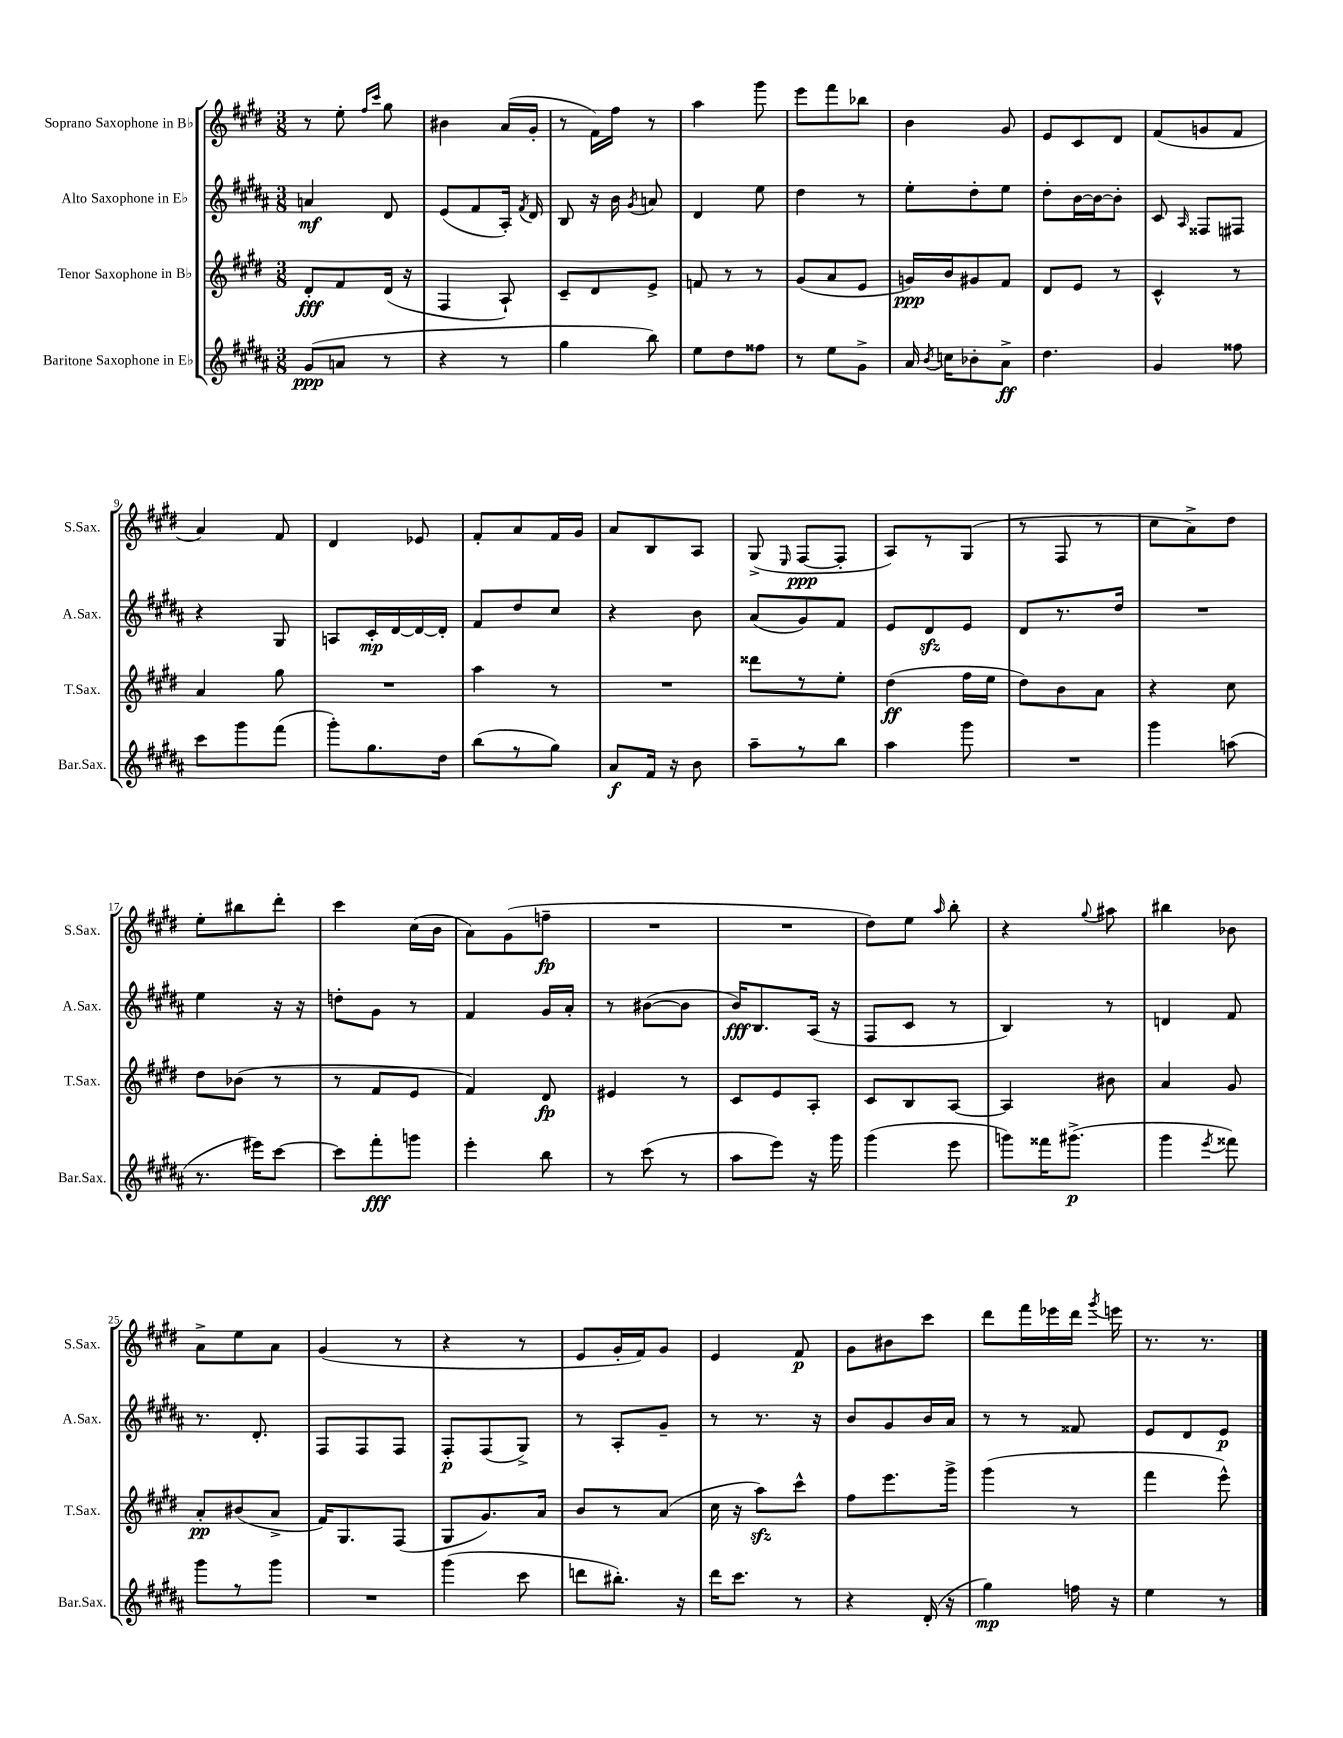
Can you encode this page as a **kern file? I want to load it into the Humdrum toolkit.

**kern	**kern	**kern	**kern
*staff4	*staff3	*staff2	*staff1
*clefG2	*clefG2	*clefG2	*clefG2
*k[f#c#g#d#a#]	*k[f#c#g#d#]	*k[f#c#g#d#a#]	*k[f#c#g#d#]
*M3/8	*M3/8	*M3/8	*M3/8
(8g#/L	8d#'/L	4a/	8r
8a/J	8f#/	.	8ee'\
.	.	.	16qqff#/LL
.	.	.	16qqccc#/JJ
8r	(16d#/Jk	8d#/	8gg#\
.	16r	.	.
=	=	=	=
4r	4F#/	(8e/L	4b#\
.	.	8f#/	.
8r	8A`/)	16A#'/Jk)	(16a/LL
.	.	8qf#/	.
.	.	16d#/	16g#'/JJ
=	=	=	=
4gg#\	8c#~/L	8B/	8r
.	8d#/	16r	16f#\LL)
.	.	16b\	16ff#\JJ
.	.	8qg#/	.
8bb\)	8e^/J	8a/	8r
=	=	=	=
8ee\L	8f/	4d#/	4aa\
8dd#\	8r	.	.
8ff##\J	8r	8ee\	8ggg#\
=	=	=	=
8r	(8g#/L	4dd#\	8eee\L
8ee\L	8a/	.	8fff#\
8g#^\J	8e/J	8r	8bb-\J
=	=	=	=
16a#/	16g/LL)	8ee'\L	4b\
8qb/	.	.	.
16cc\LK	16b/J	.	.
8b-'\	8g#/	8dd#'\	.
8a#^\J	8f#/J	8ee\J	8g#/
=	=	=	=
4.dd#\	8d#/L	8dd#'\L	8e/L
.	8e/J	[16b\L	8c#/
.	.	16b\_J	.
.	8r	8b'\]J	8d#/J
=	=	=	=
4g#/	4c#^^/	8c#/	(8f#/L
.	.	16qqA#/	.
.	.	8F##/L	8g/
8ff##\	8r	8F#/J	8f#/J
=	=	=	=
8ccc#\L	4a/	4r	4a/)
8ggg#\	.	.	.
(8fff#\J	8gg#\	8G#/	8f#/
=	=	=	=
8ggg#'\L)	4.r	8A/L	4d#/
8.gg#\	.	16c#'/L	.
.	.	[16d#/	.
.	.	16d#/_	8e-/
16dd#\Jk	.	16d#'/]JJ	.
=	=	=	=
(8bb\L	4aa\	8f#/L	8f#'/L
8r	.	8dd#/	8a/
8gg#\J)	8r	8cc#/J	16f#/L
.	.	.	16g#/JJ
=	=	=	=
8a#/L	4.r	4r	8a/L
16f#/Jk	.	.	8B/
16r	.	.	.
8b\	.	8b\	8A/J
=	=	=	=
8aa#~\L	8ddd##\L	(8a#/L	(8G#^/
.	.	.	16qqE/
8r	8r	8g#/)	[8F#/L
8bb\J	8ee'\J	8f#/J	8F#'/]J
=	=	=	=
4aa#\	(4dd#\	8e/L	8A/L)
.	.	8d#/	8r
8ggg#\	16ff#\LL	8e/J	(8G#/J
.	16ee\JJ	.	.
=	=	=	=
4.r	8dd#\L)	8d#/L	8r
.	8b\	8.r	8F#/
.	8a\J	.	8r
.	.	16dd#/Jk	.
=	=	=	=
4ggg#\	4r	4.r	8cc#\L
.	.	.	8a^\)
(8aa\	8cc#\	.	8dd#\J
=	=	=	=
8.r	8dd#\L	4ee\	8ee'\L
.	(8b-\J	.	8bb#\
16eee#\LK)	.	.	.
[8ccc#\J	8r	16r	8ddd#'\J
.	.	16r	.
=	=	=	=
8ccc#\]L	8r	8dd'\L	4ccc#\
8fff#'\	8f#/L	8g#\J	.
8ggg\J	8e/J	8r	(16cc#\LL
.	.	.	16b\JJ
=	=	=	=
4eee'\	4f#/)	4f#/	8a\L)
.	.	.	(8g#\
8bb\	8d#/	16g#/LL	8ff~\J
.	.	16a#'/JJ	.
=	=	=	=
8r	4e#/	8r	4.r
(8ccc#\	.	([8b#\L	.
8r	8r	8b#\]J	.
=	=	=	=
8aa#\L	8c#/L	16b/LK)	4.r
.	.	8.B/	.
8eee\J)	8e/	.	.
16r	8A'/J	(16A#/Jk	.
16ggg#\	.	16r	.
=	=	=	=
(4ggg#\	8c#/L	8F#/L	8dd#\L)
.	8B/	8c#/J	8ee\J
.	.	.	16qqaa/
8eee\	[8A/J	8r	8bb'\
=	=	=	=
8ggg\L)	4A/]	4B/)	4r
16fff##\K	.	.	.
(8.ggg#^\J	.	.	.
.	.	.	8qqgg#/
.	8b#\	8r	8aa#\
=	=	=	=
4ggg#\	4a/	4d/	4bb#\
8qeee/	.	.	.
8fff##\)	8g#/	8f#/	8b-\
=	=	=	=
8ggg#\L	8a'/L	8.r	8a^\L
8r	(8b#/	.	8ee\
.	.	8.d#'/	.
8ggg#\J	8a^/J	.	8a\J
=	=	=	=
4.r	16f#/LK)	8F#/L	(4g#/
.	8.G#/	.	.
.	.	8F#/	.
.	(8F#/J	8F#/J	8r
=	=	=	=
(4ggg#\	8G#/L	8F#'/L	4r
.	8.g#/)	(8F#/	.
8ccc#\	.	8G#^/J)	8r
.	16a/Jk	.	.
=	=	=	=
8ddd\L	8b/L	8r	8e/L
8.bb#'\J)	8r	8A#'/L	16g#'/L
.	.	.	16f#/J)
.	(8a/J	8g#~/J	8g#/J
16r	.	.	.
=	=	=	=
16ddd#\LK	16cc#\	8r	4e/
8.ccc#\J	16r	.	.
.	8aa\L)	8.r	.
8r	8ccc#^^\J	.	8f#/
.	.	16r	.
=	=	=	=
4r	8ff#\L	8b/L	8g#\L
.	8.eee\	8g#/	8b#\
(16d#'/	.	16b/L	8ccc#\J
16r	16ggg#^\Jk	16a#/JJ	.
=	=	=	=
4gg#\)	(4ggg#\	8r	8ddd#\L
.	.	8r	16fff#\L
.	.	.	16eee-\
16ff\	8r	8f##/	16ddd#\JJ
.	.	.	8qggg#/
16r	.	.	16eee\
=	=	=	=
4ee\	4fff#\	8e/L	8.r
.	.	8d#/	.
.	.	.	8.r
8r	8eee^^\)	8e/J	.
==	==	==	==
*-	*-	*-	*-
